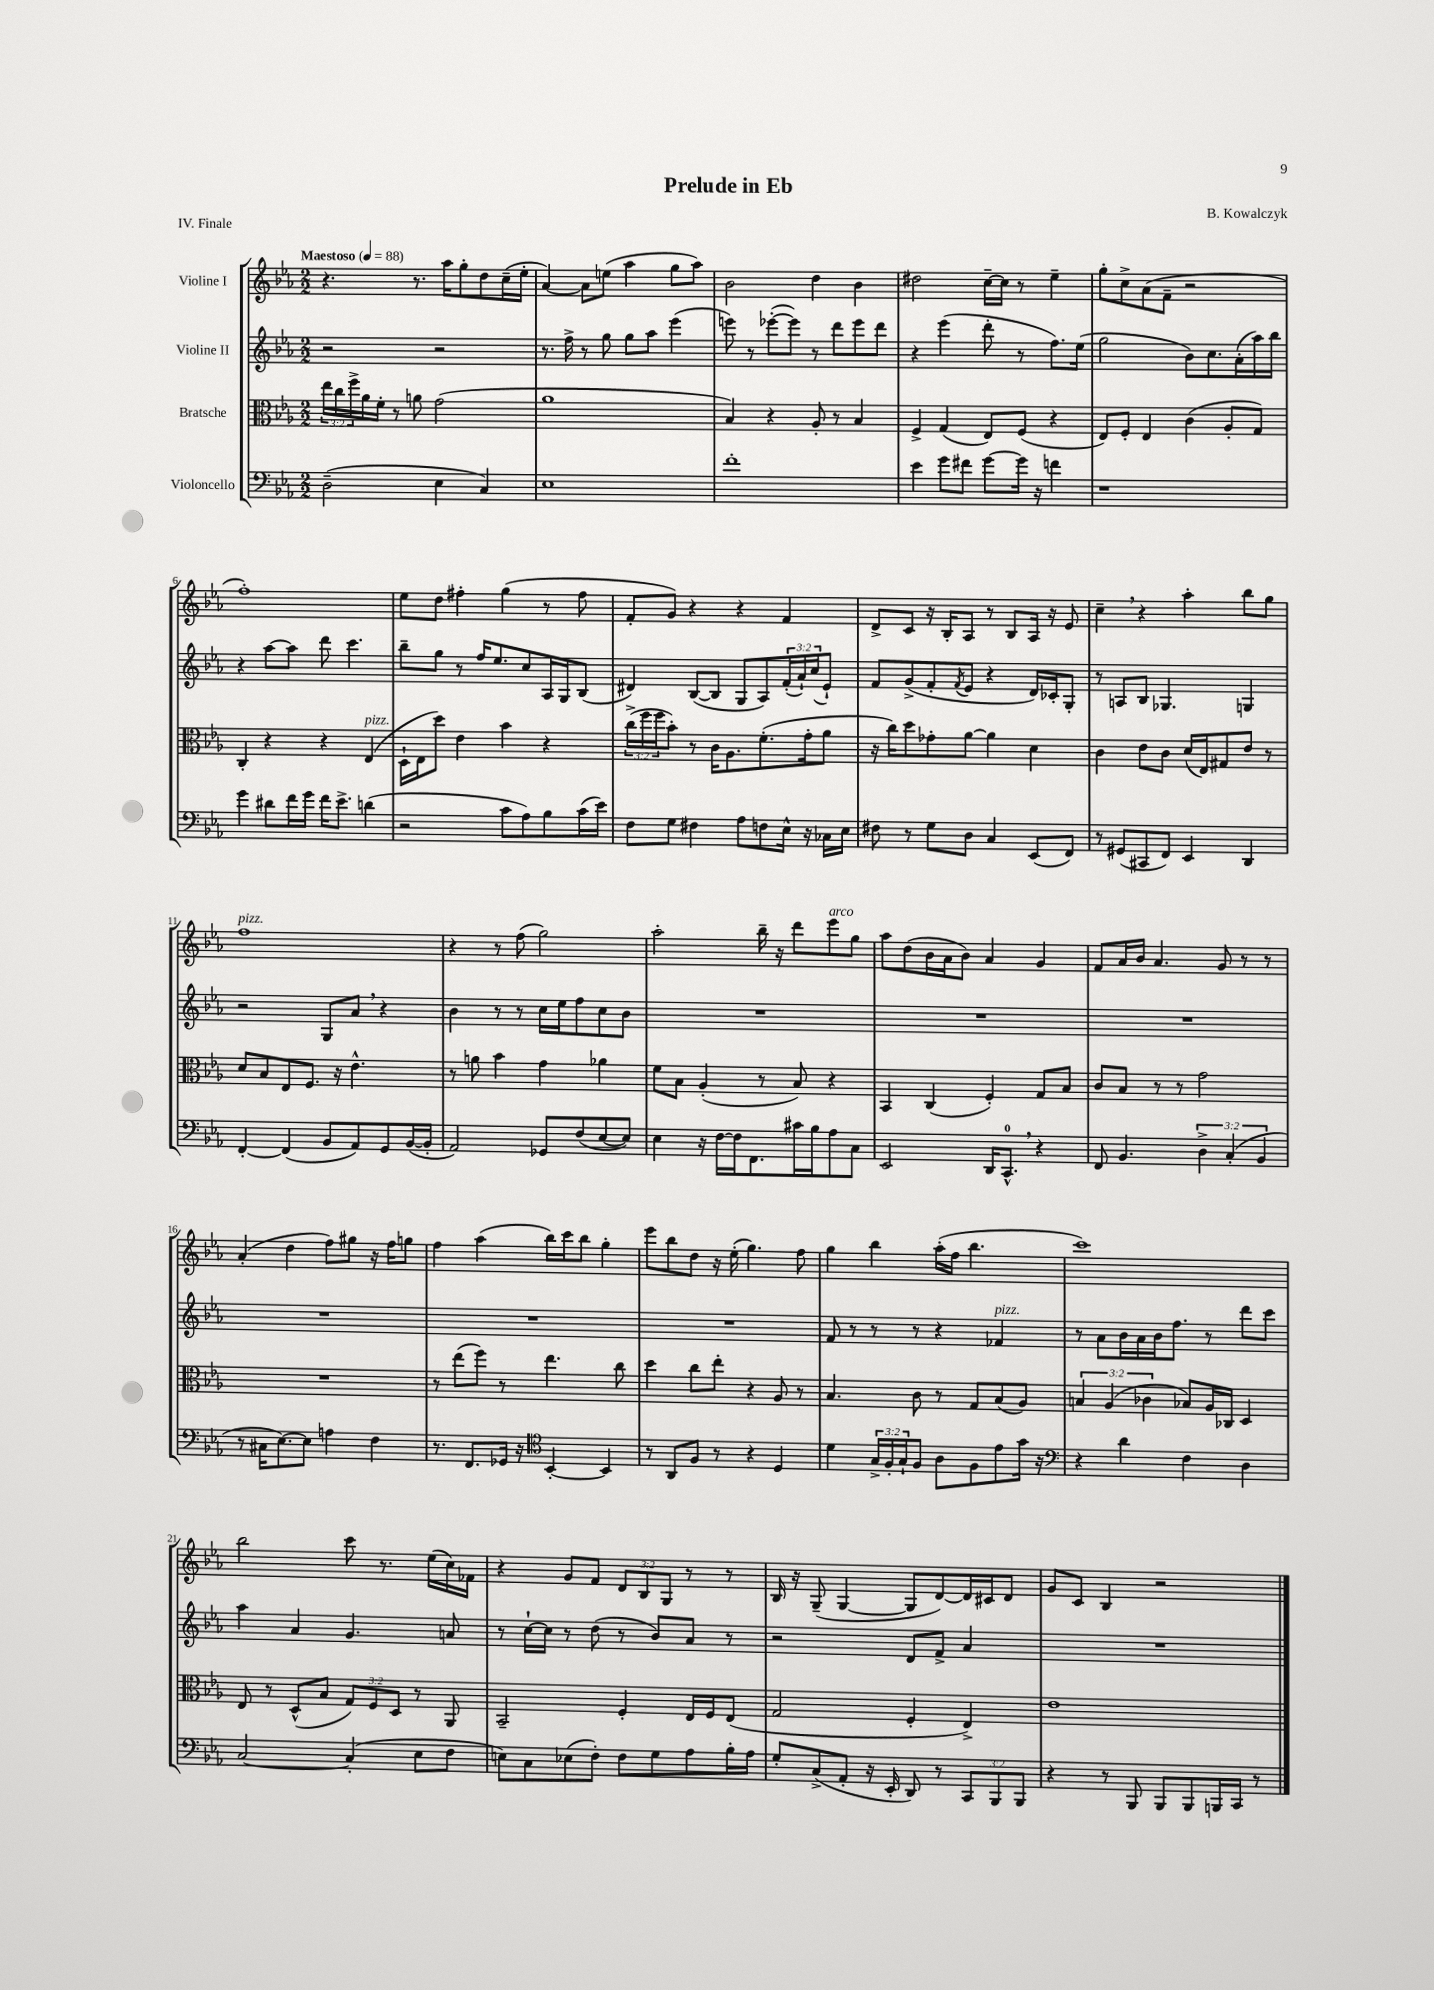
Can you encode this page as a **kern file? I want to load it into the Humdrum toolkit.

**kern	**kern	**kern	**kern
*part4	*part3	*part2	*part1
*staff4	*staff3	*staff2	*staff1
*I"Violoncello	*I"Bratsche	*I"Violine II	*I"Violine I
*clefF4	*clefC3	*clefG2	*clefG2
*k[b-e-a-]	*k[b-e-a-]	*k[b-e-a-]	*k[b-e-a-]
*M2/2	*M2/2	*M2/2	*M2/2
*MM88	*MM88	*MM88	*MM88
=1	=1	=1	=1
!	!	!	!LO:TX:a:B:t=Maestoso
(2D~\	24ee-\LL	2r	4.r
.	24cc\	.	.
.	24ff^\	.	.
.	16a-\	.	.
.	16f'\JJ	.	.
.	8r	.	.
.	8an\	.	8.r
4E-\	(2g\	2r	.
.	.	.	16aa-\KL
.	.	.	8gg'\
4C/)	.	.	8dd\
.	.	.	(16cc~\L
.	.	.	16ee-'\JJ
=2	=2	=2	=2
1E-	1a-	8.r	[4a-/)
.	.	16ff^\	.
.	.	8r	8a-\L]
.	.	8gg\	(8een\J
.	.	8gg\L	4aa-\
.	.	8aa-\J	.
.	.	(4eee-\	8gg\L
.	.	.	8aa-\J)
=3	=3	=3	=3
1f'	4B-/)	8eeen\)	2b-\
.	.	8r	.
.	4r	([8eee-X'\L	.
.	.	8eee-\J])	.
.	8A-'/	8r	4dd\
.	8r	8ddd\L	.
.	4B-/	8eee-\	4b-\
.	.	8ddd\J	.
=4	=4	=4	=4
4e-\	4F^/	4r	2dd#X\
8g\L	(4G/	(4eee-\	.
8f#X\J	.	.	.
[8g\L	8E-/L)	8ddd'\	[16cc~\LL
.	.	.	16cc\JJ]
16g\Jk]	(8F/J	8r	8r
16r	.	.	.
4fn\	4r	8.ff\L)	4ee-~\
.	.	(16ee-\Jk	.
=5	=5	=5	=5
1r	8E-/L)	2gg\	8gg'\L
.	8F'/J	.	8cc^\
.	4E-/	.	(8a-\
.	.	.	8f~\J
.	(4c\	8b-\L)	2r
.	.	8.cc\	.
.	8A-'/L	.	.
.	.	(16a-'\L	.
.	8G/J)	16aa-\)	.
.	.	16bb-\JJ	.
!!LO:LB:g=z
=6	=6	=6	=6
4g\	4C'/	4r	1ff')
8d#X\L	4r	[8aa-\L	.
16f\L	.	8aa-\J]	.
16g\JJ	.	.	.
16f\KL	4r	8ddd\	.
8.e-^\J	.	.	.
.	.	4.ccc\	.
!	!LO:TX:a:i:t=pizz.	!	!
(4dn\	(4E-/	.	.
=7	=7	=7	=7
2r	16D`\LL	8bb-~\L	8ee-\L
.	16E-\J	.	.
.	8dd\J)	8gg\J	8dd\J
.	4e-\	8r	4ff#X'\
.	.	16ff/KL	.
.	.	8.ee-/	.
8c\L	4b-\	.	(4gg\
8A-\)	.	8cc/	.
8B-\	4r	16A-/L	8r
.	.	16G/J	.
(16c\L	.	(8B-/J	8ff#\
16e-\JJ)	.	.	.
=8	=8	=8	=8
8F\L	(24cc^\LL	4d#X/)	8f'/L
.	24ff\	.	.
.	24ff\J	.	.
8G\J	8b-'\J)	.	8g/J)
4F#X\	8r	([8B-/L	4r
.	16c\KL	8B-/J]	.
.	8.A-\	.	.
8A-\L	.	8G/L	4r
8Fn\	(8.f'\	8A-/)	.
16E-^^\Jk	.	(24f'/L	4f/
.	.	24a-`/)	.
16r	16g'\k	.	.
.	.	(24cc/J	.
16C-X\LL	8a-\J	8e-`/J)	.
16E-\JJ	.	.	.
=9	=9	=9	=9
8F#X\	16r	8f/L	8d^/L
.	16cc\KL)	.	.
8r	8dd\	(8g^/	8c/J
8G\L	8g-X'\	8f'/	16r
.	.	.	16B-'/KL
.	.	8qf/	.
8D\J	[8a-\J	8e-/J	8A-/J
4C/	4a-\]	4r	8r
.	.	.	8B-/L
(8EE-/L	4d\	16d/LL)	16A-/Jk
.	.	16c-X'/J	16r
8FF/J)	.	8G'/J	8e-/
=10	=10	=10	=10
8r	4c\	8r	4cc~,\
(8GG#X/L	.	8An/L	.
8CC#X/	8e-\L	8B-/J	4r
8FF/J)	8c\J	4.G-X/	.
4EE-/	(16d/LL	.	4aa-'\
.	16E-/J)	.	.
.	8G#X/	.	.
4DD/	8e-/J	4Gn/	8bb-\L
.	8r	.	8gg\J
!!LO:LB:g=z
=11	=11	=11	=11
!	!	!	!LO:TX:a:i:t=pizz.
[4FF'/	8d/L	2r	1ff
.	8B-/	.	.
(4FF/]	8E-/	.	.
.	8.F/J	.	.
8BB-/L	.	8G/L	.
.	16r	.	.
8AA-/)	4.e-^^\	8a-,/J	.
8GG/	.	4r	.
([16BB-/L	.	.	.
16BB-'/JJ]	.	.	.
=12	=12	=12	=12
2AA-/)	8r	4b-\	4r
.	8an\	.	.
.	4b-\	8r	8r
.	.	8r	(8ff\
8GG-X/L	4g\	16cc\LL	2gg\)
.	.	16ee-\J	.
(8F/	.	8ff\	.
[8E-/	4a-X\	8cc\	.
8E-/J])	.	8b-\J	.
=13	=13	=13	=13
4E-\	8f\L	1r	2aa-'\
.	8B-\J	.	.
16r	(4A-'/	.	.
[16F\LL	.	.	.
16F\J]	.	.	.
8.FF\	.	.	.
.	8r	.	16bb-~\
.	.	.	16r
16c#X\L	8B-/)	.	8ddd\L
16B-\J	.	.	.
!	!	!	!LO:TX:a:i:t=arco
8A-\	4r	.	8eee-\
8C\J	.	.	8gg\J
=14	=14	=14	=14
2EE-/	4BB-/	1r	8aa-\L
.	.	.	(8dd\
.	(4C/	.	16b-\L
.	.	.	16a-\J
.	.	.	8b-\J)
16DD/KL	4F'/)	.	4a-/
8.CC^^,/J	.	.	.
4r	8G/L	.	4g/
.	8B-/J	.	.
=15	=15	=15	=15
8FF/	8c/L	1r	8f/L
4.BB-/	8B-/J	.	16a-/L
.	.	.	16b-/JJ
.	8r	.	4.a-/
.	8r	.	.
6D^\	2g\	.	.
.	.	.	8g/
(6C'/	.	.	.
.	.	.	8r
6BB-/	.	.	.
.	.	.	8r
!!LO:LB:g=z
=16	=16	=16	=16
8r	1r	1r	(4a-'/
16C#X\KL	.	.	.
[8.E-\)	.	.	.
.	.	.	4dd\
8E-\J]	.	.	.
4An\	.	.	8ff\L)
.	.	.	8gg#X\J
4F\	.	.	16r
.	.	.	16ff\KL
.	.	.	8ggn\J
=17	=17	=17	=17
8.r	8r	1r	4ff\
.	(8ee-\L	.	.
8.FF/L	.	.	.
.	8ff\J)	.	(4aa-\
16GG-X/Jk	8r	.	.
16r	.	.	.
*clefC4	*	*	*
[4BB-'/	4.ee-\	.	16bb-\LL)
.	.	.	16ccc\J
.	.	.	8bb-\J
4BB-/]	.	.	4gg'\
.	8cc\	.	.
=18	=18	=18	=18
8r	4dd\	1r	8eee-\L
8AA-/L	.	.	8bb-\
8F/J	8cc\L	.	8dd\J
8r	8ee-'\J	.	16r
.	.	.	(16ee-'\
4r	4r	.	4.gg\)
4D/	8A-/	.	.
.	8r	.	8ff\
=19	=19	=19	=19
4d\	4.B-/	8f/	4gg\
.	.	8r	.
24G^/LL	.	8r	4bb-\
24F'/	.	.	.
24G`/J	.	.	.
8F/J	8c\	8r	.
8A-\L	8r	4r	(16aa-'\LL
.	.	.	16ff\JJ
8F\	8G/L	.	4.bb-\
!	!	!LO:TX:a:i:t=pizz.	!
8e-\	(8B-/	4f-X/	.
16g\Jk	8A-/J)	.	.
16r	.	.	.
=20	=20	=20	=20
*clefF4	*	*	*
4r	6Bn/	8r	1ccc)
.	.	8a-\L	.
.	(6A-/	.	.
4d\	.	16b-\L	.
.	.	16a-\	.
.	6c-X\	.	.
.	.	16b-\J	.
.	.	8.ff\J	.
4F\	8B-X/L)	.	.
.	16A-/L	8r	.
.	16C-X/JJ	.	.
4D\	4D/	8ddd\L	.
.	.	8ccc\J	.
!!LO:LB:g=z
=21	=21	=21	=21
[2C/	8E-/	4aa-\	2bb-\
.	8r	.	.
.	(8D^^/L	4a-/	.
.	8B-/J	.	.
(4C'/]	12G/L)	4.g/	8ccc\
.	12F/	.	.
.	.	.	8.r
.	12D/J	.	.
8E-\L	8r	.	.
.	.	.	(16ee-\LL
8F\J	8AA-/	8an/	16cc\)
.	.	.	16f-X\JJ
=22	=22	=22	=22
8En\L)	2BB-~/	8r	4r
8C\	.	[16cc`\LL	.
.	.	16cc\JJ]	.
(8E-X\	.	8r	8g/L
8F'\J)	.	(8dd\	8f/J
8F\L	4F'/	8r	12d/L
.	.	.	12B-/
8G\	.	8b-/L)	.
.	.	.	12G/J
8A-\	16E-/LL	8a-/J	8r
.	16F/J	.	.
16B-'\L	(8E-/J	8r	8r
16A-\JJ	.	.	.
=23	=23	=23	=23
8G'/L	2G/	2r	16B-/
.	.	.	16r
(8C^/	.	.	(8G~/
8AA-'/J	.	.	[4G/
16r	.	.	.
16EE-'/	.	.	.
8DD/)	4F'/	8d/L	8G/L]
8r	.	8f^/J	[8d/)
12CC/L	4E-^/)	4a-/	16d/L]
.	.	.	16c#X/J
12BBB-/	.	.	.
.	.	.	8d/J
12BBB-/J	.	.	.
=24	=24	=24	=24
4r	1e-	1r	8g/L
.	.	.	8c/J
8r	.	.	4B-/
8BBB-/	.	.	.
8BBB-/L	.	.	2r
8BBB-/	.	.	.
16BBBn/L	.	.	.
16CC/JJ	.	.	.
8r	.	.	.
==	==	==	==
*-	*-	*-	*-
